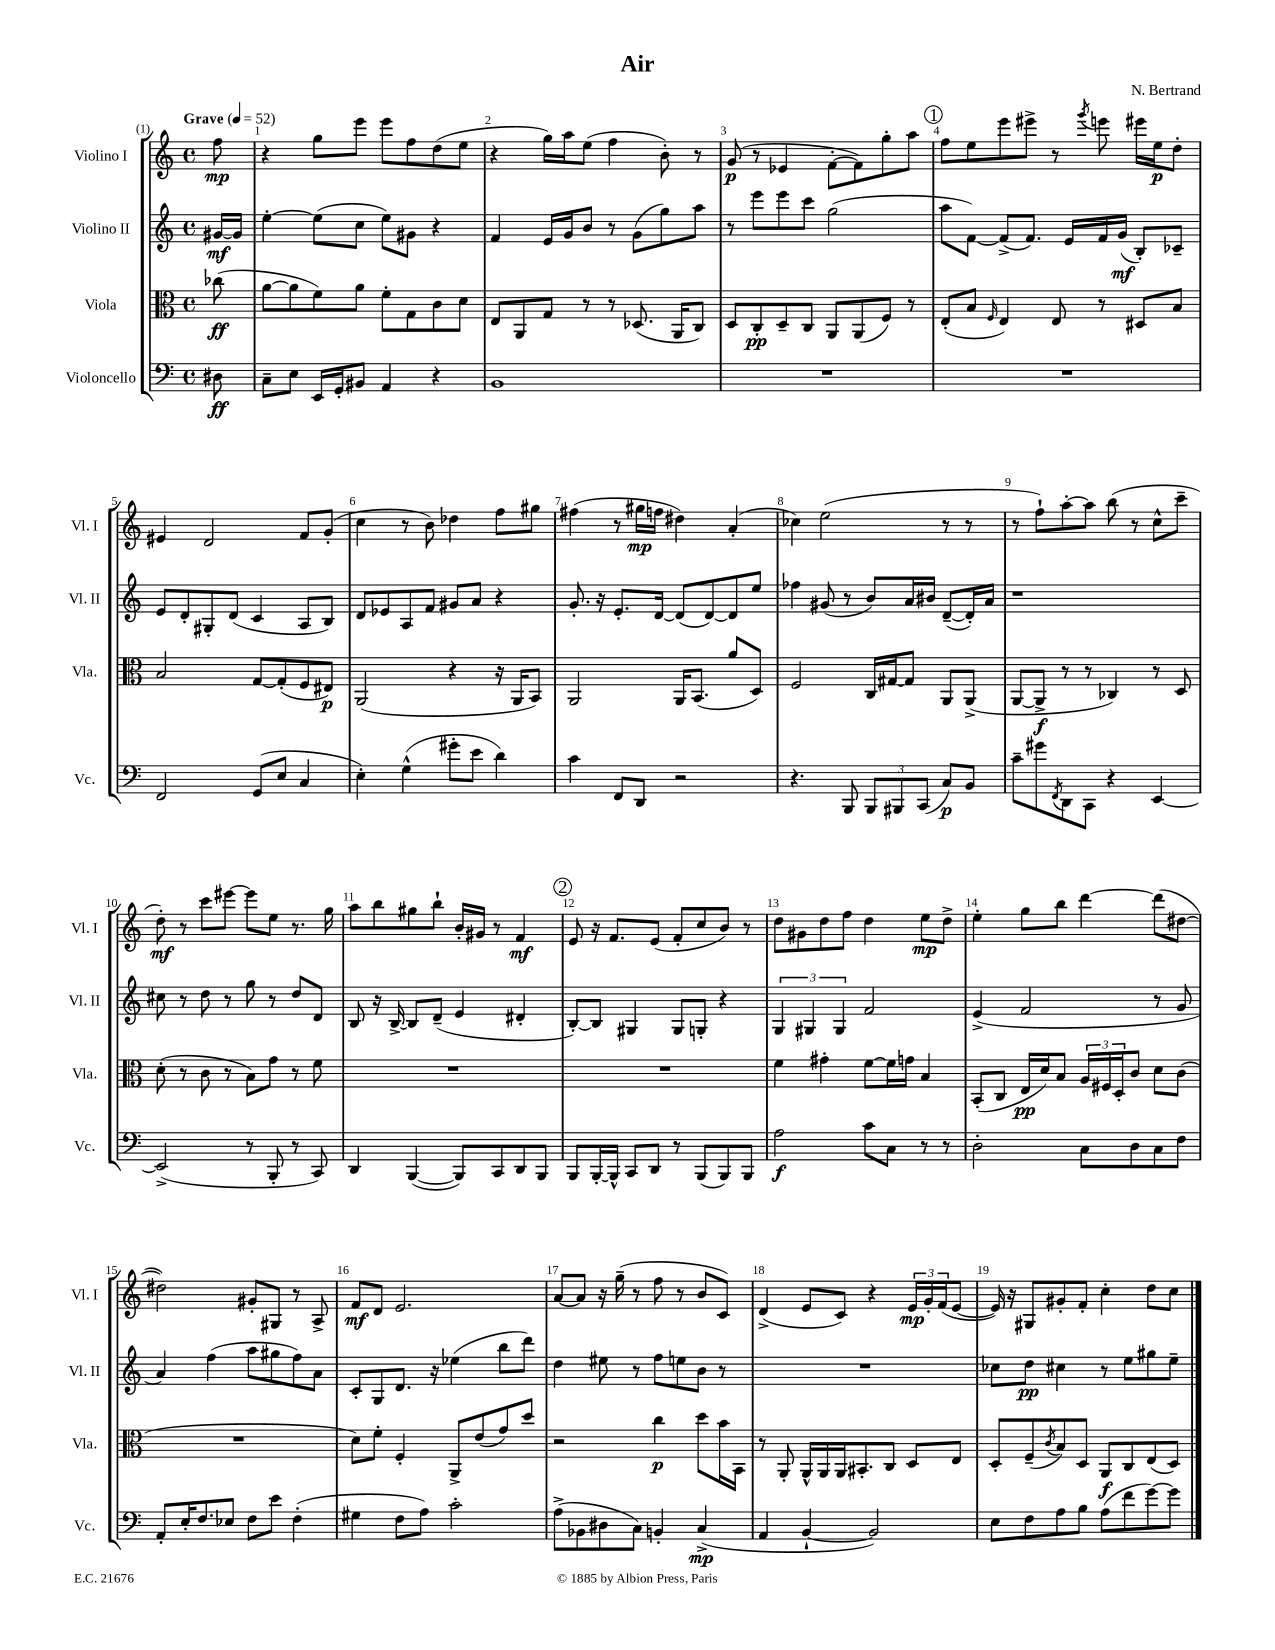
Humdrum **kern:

**kern	**kern	**kern	**kern
*staff4	*staff3	*staff2	*staff1
*clefF4	*clefC3	*clefG2	*clefG2
*k[]	*k[]	*k[]	*k[]
*M4/4	*M4/4	*M4/4	*M4/4
*met(c)	*met(c)	*met(c)	*met(c)
*MM52	*MM52	*MM52	*MM52
8D#	(8cc-	[16g#	8ff
.	.	16g#]	.
=	=	=	=
8C~	[8a	[4ee'	4r
8E	8a]	.	.
16EE	8f)	(8ee]	8gg
16GG'	.	.	.
8BB#	8a	8cc	8eee
4AA	8f'	8ee)	8eee
.	8G	8g#	8ff
4r	8c	4r	(8dd
.	8d	.	8ee
=	=	=	=
1BB	8E	4f	4r
.	8AA	.	.
.	8G	16e	16gg)
.	.	16g	16aa
.	8r	8b	(8ee
.	8r	8r	4ff
.	(8.D-	(8g	.
.	.	8gg)	8b')
.	16AA	.	.
.	8C)	8aa	8r
=	=	=	=
1r	8D	8r	(8g
.	8C'	8eee	8r
.	8D~	8eee	4e-
.	8C	8ccc	.
.	8AA	(2gg	[8f'
.	(8AA	.	8f])
.	8F)	.	8gg'
.	8r	.	8aa
=	=	=	=
1r	(8E'	8aa	8ff
.	8B	[8f)	8ee
.	16qqF	.	.
.	4E)	(8f^]	8eee
.	.	8.f)	8eee#^
.	8E	.	8r
.	.	16e	.
.	.	.	8qggg
.	8r	16f	8eee
.	.	(16g	.
.	8D#	8B')	16eee#
.	.	.	16ee
.	8B	8c-~	8dd'
=	=	=	=
2FF	2B	8e	4e#
.	.	8d'	.
.	.	8G#'	2d
.	.	(8d	.
(8GG	[8G	4c	.
8E	(8G']	.	.
4C	8F	8A	8f
.	8E#)	8B)	(8g'
=	=	=	=
4E')	(2AA	8d	4cc
.	.	8e-	.
(4G^^	.	8A	8r
.	.	8f	8b)
8g#'	4r	8g#	4dd-
8e	.	8a	.
4d)	16r	4r	8ff
.	16AA	.	.
.	8BB)	.	8gg#
=	=	=	=
4c	2AA	8.g'	(4ff#
.	.	16r	.
8FF	.	8.e'	8r
8DD	.	.	16gg#
.	.	[16d	16ff
2r	16AA	(8d]	4dd#)
.	(8.BB	.	.
.	.	[8d)	.
.	8a	8d]	(4a'
.	8D)	8ee	.
=	=	=	=
4.r	2F	4ff-	4cc-)
.	.	(8g#	(2ee
8BBB	.	8r	.
12BBB	16C	8b)	.
.	[16G#	.	.
12BBB#	.	.	.
.	8G#]	16a	.
(12CC	.	.	.
.	.	16b#	.
8C)	8AA	([8d~	8r
8BB	(8AA^	16d'])	8r
.	.	16a	.
=	=	=	=
8c~	[8AA	1r	8r
8g#	8AA^]	.	8ff`)
8qFF	.	.	.
8DD	8r	.	[8aa'
8CC	8r	.	8aa]
4r	4C-)	.	(8bb
.	.	.	8r
[4EE	8r	.	8cc^^
.	8D	.	8ccc~
=	=	=	=
(2EE^]	(8d'	8cc#	8dd')
.	8r	8r	8r
.	8c	8dd	8ccc
.	8r	8r	[8eee#
8r	8B)	8gg	8eee#]
8BBB'	8g	8r	8ee
8r	8r	8dd	8.r
8CC)	8f	8d	.
.	.	.	16gg
=	=	=	=
4DD	1r	8B	8aa
.	.	16r	8bb
.	.	[16B^	.
([4BBB	.	8B]	8gg#
.	.	(8d~	8bb`
8BBB])	.	4e	16b'
.	.	.	16g#
8CC	.	.	8r
8DD	.	4d#'	4f
8BBB	.	.	.
=	=	=	=
8BBB	1r	[8B')	8e
[16BBB'	.	8B]	16r
16BBB^^]	.	.	8.f
8CC	.	4G#	.
8DD	.	.	(8e
8r	.	8G#	8f'
(8BBB	.	8G'	8cc
8BBB)	.	4r	8b)
8BBB	.	.	8r
=	=	=	=
2A	4f	6G	8dd
.	.	.	8g#
.	.	6G#	.
.	4g#'	.	8dd
.	.	6G#	.
.	.	.	8ff
8c	[8f	2f	4dd
8C	16f]	.	.
.	16g	.	.
8r	4B	.	8ee
8r	.	.	8dd^
=	=	=	=
2D'	(8BB'	(4e^	4ee'
.	8C	.	.
.	16E	2f	8gg
.	16d)	.	.
.	8B	.	8bb
8C	24A	.	[4ddd
.	24F#	.	.
.	24D'	.	.
8D	8c	.	.
8C	8d	8r	(8ddd]
8F	(8c	8g	[8dd#
=	=	=	=
8AA'	1r	4a)	2dd#])
16E'	.	.	.
8.F	.	.	.
.	.	(4ff	.
8E-	.	.	.
8F	.	8aa	8g#'
8e	.	8gg#	8G#
(4F'	.	8ff)	8r
.	.	8a	8A^
=	=	=	=
4G#	8d)	8c'	8f
.	8f'	8G	8d
8F	4F'	8.d	2.e
8A)	.	.	.
.	.	16r	.
2c'	8AA^	(4ee-	.
.	(8e	.	.
.	8g)	8bb	.
.	8dd	8ddd)	.
=	=	=	=
(8A^	2r	4dd	[8a
8BB-	.	.	8a]
8D#	.	8ee#	16r
.	.	.	(16gg~
8C)	.	8r	8r
4BB'	4cc	8ff	8ff
.	.	8ee	8r
(4C^	8dd	8b	8b
.	16b	8r	8c)
.	16BB	.	.
=	=	=	=
4AA	8r	1r	(4d^
.	8AA'	.	.
[4BB`	16AA^^	.	8e
.	16AA	.	.
.	16AA	.	8c)
.	8.BB#'	.	.
2BB])	.	.	4r
.	8C	.	.
.	8D	.	24e
.	.	.	24g'
.	.	.	(24f
.	8E	.	[8e
=	=	=	=
8E	8D'	8cc-	16e])
.	.	.	16r
8F	(8F~	8dd	8G#
.	8qc	.	.
8A	8B)	4cc#	8g#'
8B	8D	.	8f'
(8A	8AA	8r	4cc'
8f	8C	8ee	.
[8g)	(8E	8gg#	8dd
8g]	8D)	8ee~	8cc
==	==	==	==
*-	*-	*-	*-
